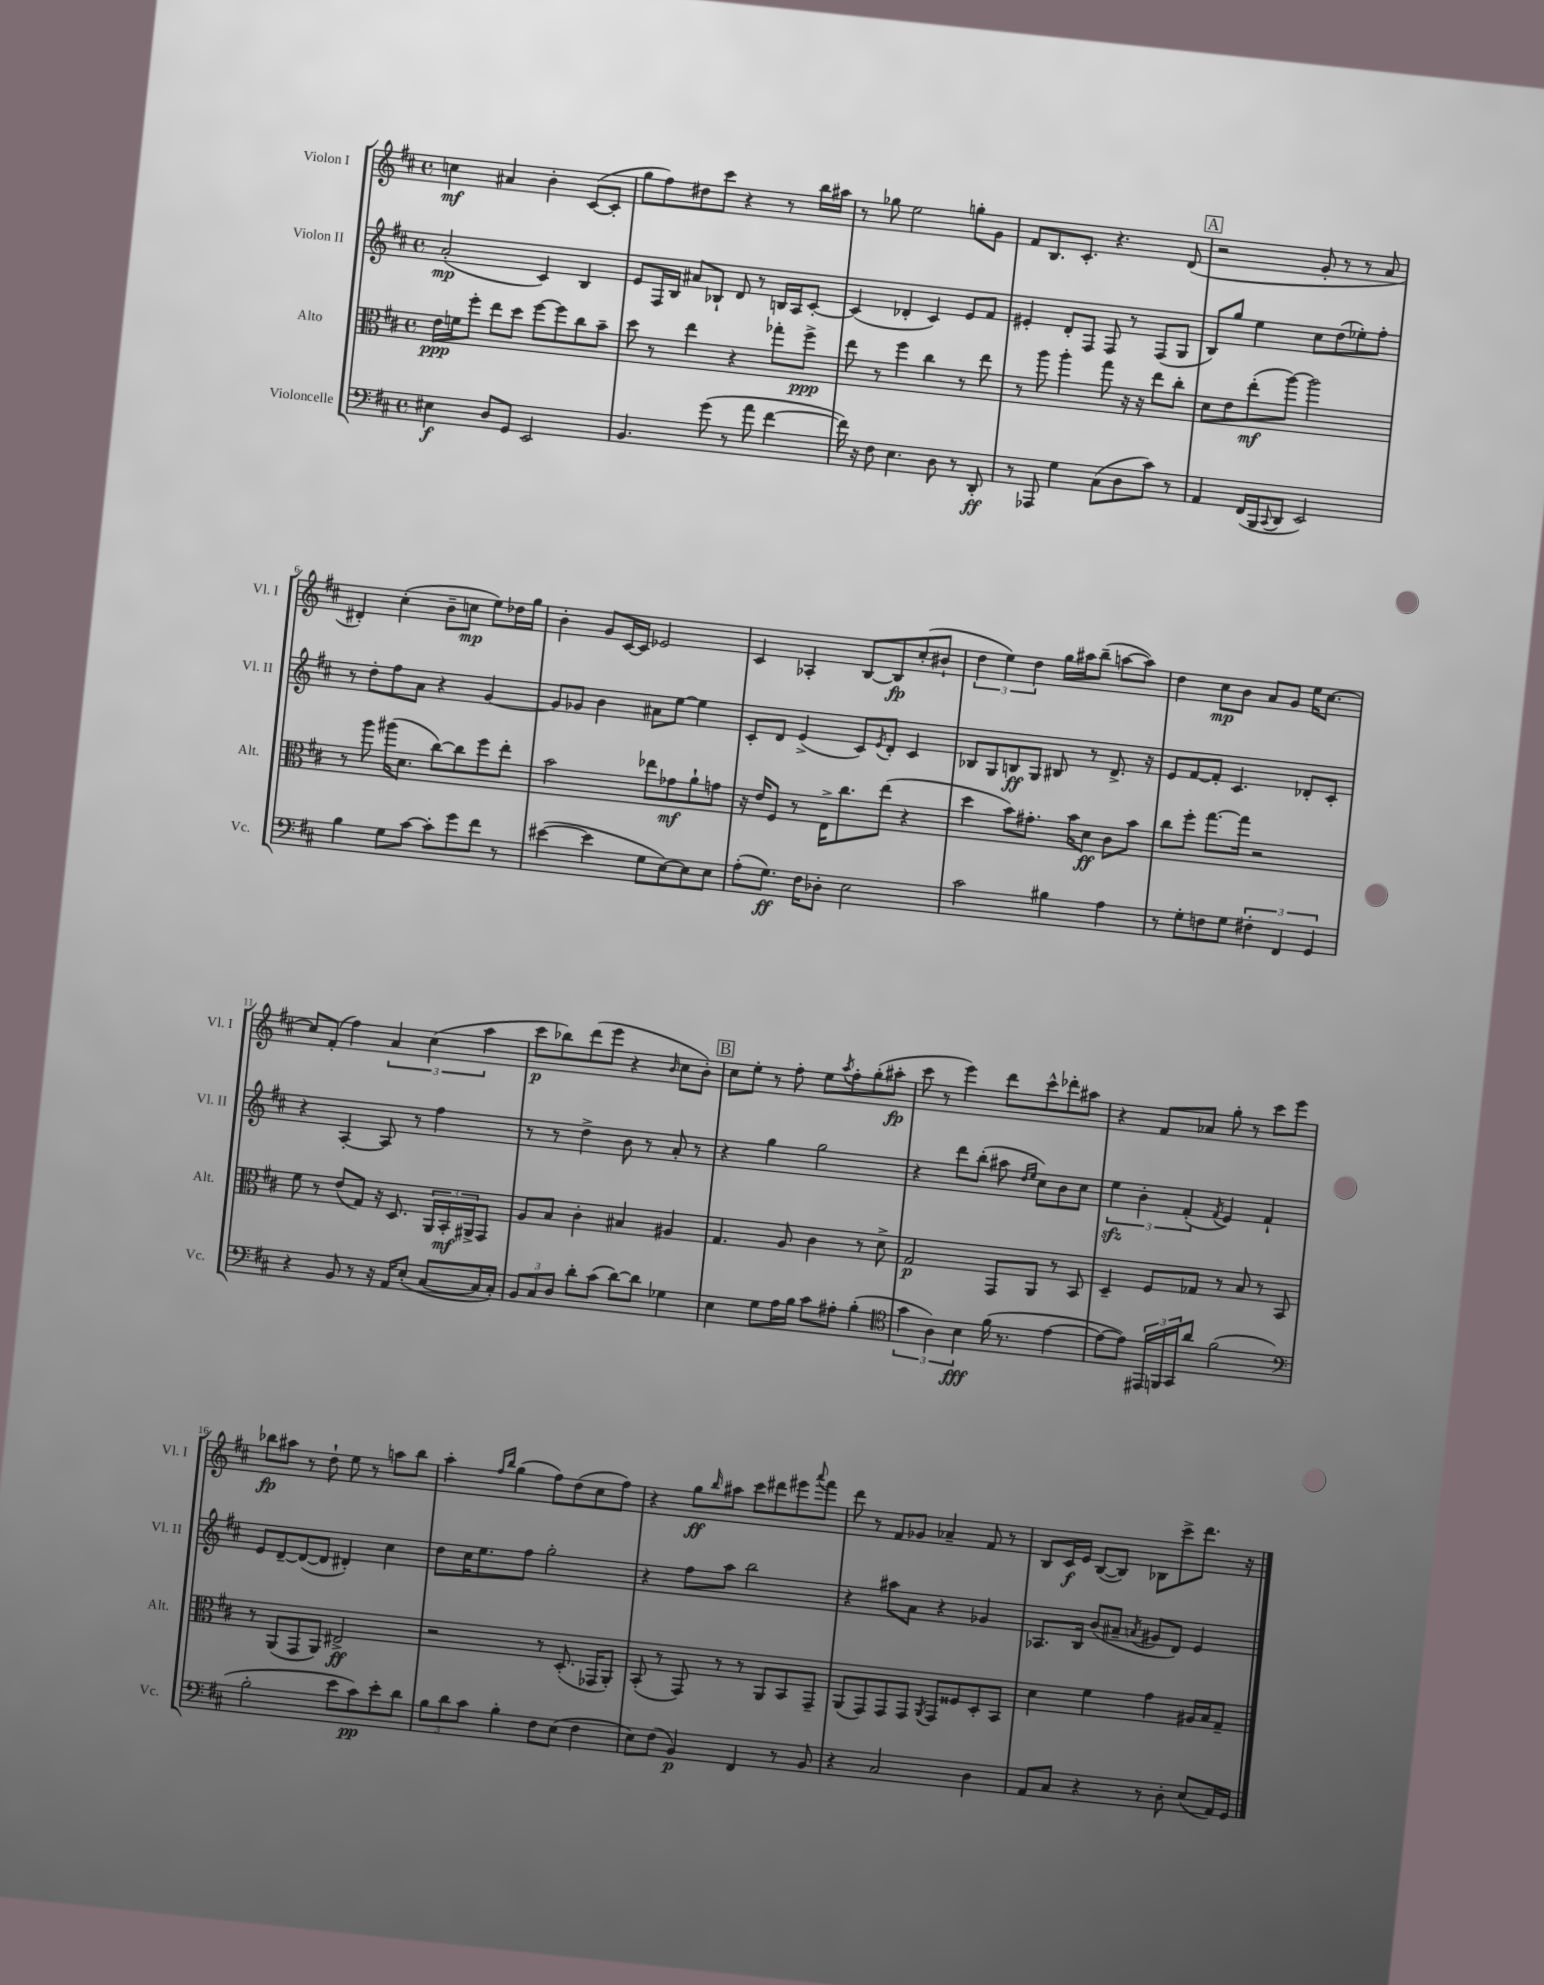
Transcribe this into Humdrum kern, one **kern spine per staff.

**kern	**kern	**kern	**kern
*staff4	*staff3	*staff2	*staff1
*clefF4	*clefC3	*clefG2	*clefG2
*k[f#c#]	*k[f#c#]	*k[f#c#]	*k[f#c#]
*M4/4	*M4/4	*M4/4	*M4/4
*met(c)	*met(c)	*met(c)	*met(c)
4E#	16e	(2a'	4cc
.	16f	.	.
.	8ff#'	.	.
8D	8ee	.	4a#
8GG	8dd	.	.
2EE	[8ff#	4c#)	4b'
.	8ff#]	.	.
.	8cc#	4B	([8c#
.	8b~	.	8c#']
=	=	=	=
4.BB	8dd	8e	8gg
.	8r	16F#	8ff#)
.	.	16B	.
.	4ee	8a#	8dd#
(8g	.	8B-`	8ccc#
8r	4r	8d	4r
8a	.	8r	.
[4f#	8gg-'	16B	8r
.	.	16A	.
.	8ff#^	[8c#'	16bb
.	.	.	16aa#
=	=	=	=
16f#])	8ee	(4c#]	8r
16r	.	.	.
8F#	8r	.	8gg-
4.E	4ff#	4d-'	2ee
.	4cc#	4c#)	.
8D	.	.	.
8r	8r	8e	8gg'
8DD'	8ee	8f#	8g
=	=	=	=
8r	8r	4e#'	8f#
8AAA-	8aa	.	8.B
4G	4aa'	8d'	.
.	.	.	8.c#'
.	.	8F#	.
(8C#	8gg	8F#	4.r
8D	16r	8r	.
.	16r	.	.
8c#)	8ee	(8F#	.
8r	8cc#'	8G	(8d
=	=	=	=
4AA	8d	8B)	2r
.	8e	8gg	.
(16FF#	(8ee'	4ee	.
16BBB	.	.	.
8qqCC#	.	.	.
8DD	[8aa)	.	.
2EE)	2aa]	8cc#	8g'
.	.	(8dd	8r
.	.	8ee-')	8r
.	.	8ff#'	8a
=	=	=	=
4B	8r	8r	4d#')
.	8aa	8dd'	.
8G	(16aa#	8ff#	(4cc#'
.	8.d	.	.
[8c#	.	8a	.
8c#']	[8cc#)	4r	8b~
8g	8cc#]	.	8cc
8f#	8ff#	[4g	8ee)
8r	8ee'	.	16dd-
.	.	.	16gg
=	=	=	=
([4e#	2b	8g]	4b'
.	.	8g-	.
4e#]	.	4b	8g
.	.	.	[16c#
.	.	.	16c#]
8G	8ee-	8a#	2e-
[8E)	8g-	[8ee	.
8E]	8a`	4ee]	.
8E	8g	.	.
=	=	=	=
(8A'	16r	8c#'	4c#
.	16e	.	.
8.G)	8F#	8d	.
.	8r	(4e^	4A-'
16F#	.	.	.
8D-'	16E^	.	.
.	8.cc#	.	.
2E	.	8c#)	[8B
.	.	8qe	.
.	(8ee	8d'	8B]
.	4r	4c#	(8cc#'
.	.	.	8b#`
=	=	=	=
2c#	4dd	8B-	6dd
.	.	8G	.
.	.	.	6ee)
.	8b)	8B	.
.	.	.	6dd
.	8.g#'	8G	.
4B#	.	8B#	16gg
.	16b	.	16aa#
.	8d	8r	(8bb~
4A	8c#	8.d^	[8aa
.	8b	.	8aa])
.	.	16r	.
=	=	=	=
8r	8cc#	8e	4dd
8G'	8ff#'	[8f#	.
8F	[8.gg	8f#']	8cc#
8G	.	4.c#	8b
.	16gg]	.	.
6F#'	2r	.	8a
.	.	.	8g
6FF#	.	.	.
.	.	8d-'	16ee
.	.	.	[8.cc#
6GG	.	.	.
.	.	8c#'	.
=	=	=	=
4r	8f#	4r	8cc#]
.	8r	.	(8f#'
8BB	(8e	[4A'	4ff#)
8r	8G)	.	.
16r	16r	8A]	6a
16AA	8.D	.	.
(8E'	.	8r	.
.	.	.	(6cc#
[8C#	24AA	4ff#	.
.	24BB'	.	.
.	24AA#^	.	6aa
16C#]	8GG	.	.
16C#')	.	.	.
=	=	=	=
12BB	8A	8r	8ccc#
12C#	.	.	.
.	8B	8r	8bb-)
12D	.	.	.
8d'	4c#'	4dd^	(8ddd
(8c#	.	.	8eee
[8d)	4B#	8b	4r
8d]	.	8r	.
.	.	.	16qqb
4G-	4A#	8a'	8cc#
.	.	8r	8b')
=	=	=	=
4E	4.G	4r	8cc#
.	.	.	8ee'
8G	.	4gg	8r
16A	8A	.	8ff#'
16B	.	.	.
8c#	4c#	2gg	8ee
.	.	.	8qaa
8A#'	.	.	8ff#'
(4B'	8r	.	(8gg'
.	8d^	.	8aa#'
=	=	=	=
*clefC4	*	*	*
6g	2G	4r	8ccc#
.	.	.	8r
6A)	.	.	.
.	.	8ddd	4eee)
6B	.	.	.
.	.	(8bb'	.
(16f#	8GG	8aa#	8ddd
8.r	.	.	.
.	.	16qqdd	.
.	.	16qqee	.
.	8AA	8cc#)	8ccc#^^
[4e	8r	8b	8ddd-'
.	8BB	8cc#	8aa#
=	=	=	=
8e_	4D~	6ee	4r
8e])	.	.	.
.	.	6b'	.
24EE#	8F#	.	8f#
24FF	.	.	.
24GG	.	(6f#'	.
8a	8G-	.	8a-
.	.	8qf#	.
(2f#	8r	4e)	8gg'
.	8B	.	8r
.	8r	4f#`	8ccc#
.	8BB	.	8eee
=	=	=	=
*clefF4	*	*	*
2B'	8r	8e	8bb-
.	(8AA	[8d~	8aa#
.	8GG	(8d_	8r
.	8AA)	8d]	8dd`
8e	2E#^	4d#')	8ee
8c#)	.	.	8r
8e'	.	4cc#	8aa
8d	.	.	8bb-
=	=	=	=
12B	2r	8dd	4aa'
12d	.	.	.
.	.	16cc#	.
12c#	.	.	.
.	.	8.ee	.
.	.	.	16qqff#
.	.	.	16qqbb
4B'	.	.	(4gg
.	.	8ff#	.
8F#	8r	2gg'	8ff#)
(8E	(8.D'	.	(8dd
4F#	.	.	8cc#
.	16GG-	.	.
.	8AA')	.	8ff#)
=	=	=	=
8E)	(8BB'	4r	4r
(8F#	8r	.	.
4BB)	8GG)	8ff#	8gg
.	.	.	16qqbb
.	8r	8aa	8aa#
4FF#	8r	2bb	8ccc#
.	8AA	.	8ddd#
8r	8BB	.	8eee#
.	.	.	8qqaaa
8BB	8GG~	.	8fff#
=	=	=	=
4r	(8AA	4r	8ddd
.	8GG)	.	8r
2C#	8GG	8aa#	8f#
.	8GG	8a	8g-
.	8qAA	.	.
.	8GG	4r	4a-~
.	8F##	.	.
4D	8D'	4g-	8f#
.	8BB	.	8r
=	=	=	=
8AA	4d	8.A-	8B
8C#	.	.	16c#
.	.	16B	16e
4r	4f#	(8b	([8B
.	.	8a#~	8B])
.	.	8qa	.
8r	4g	8g#	8B-
8D'	.	8d)	8ccc#^
(8E	16A#	4e	8.ddd
.	16B	.	.
16AA)	8G~	.	.
16GG	.	.	16r
==	==	==	==
*-	*-	*-	*-
